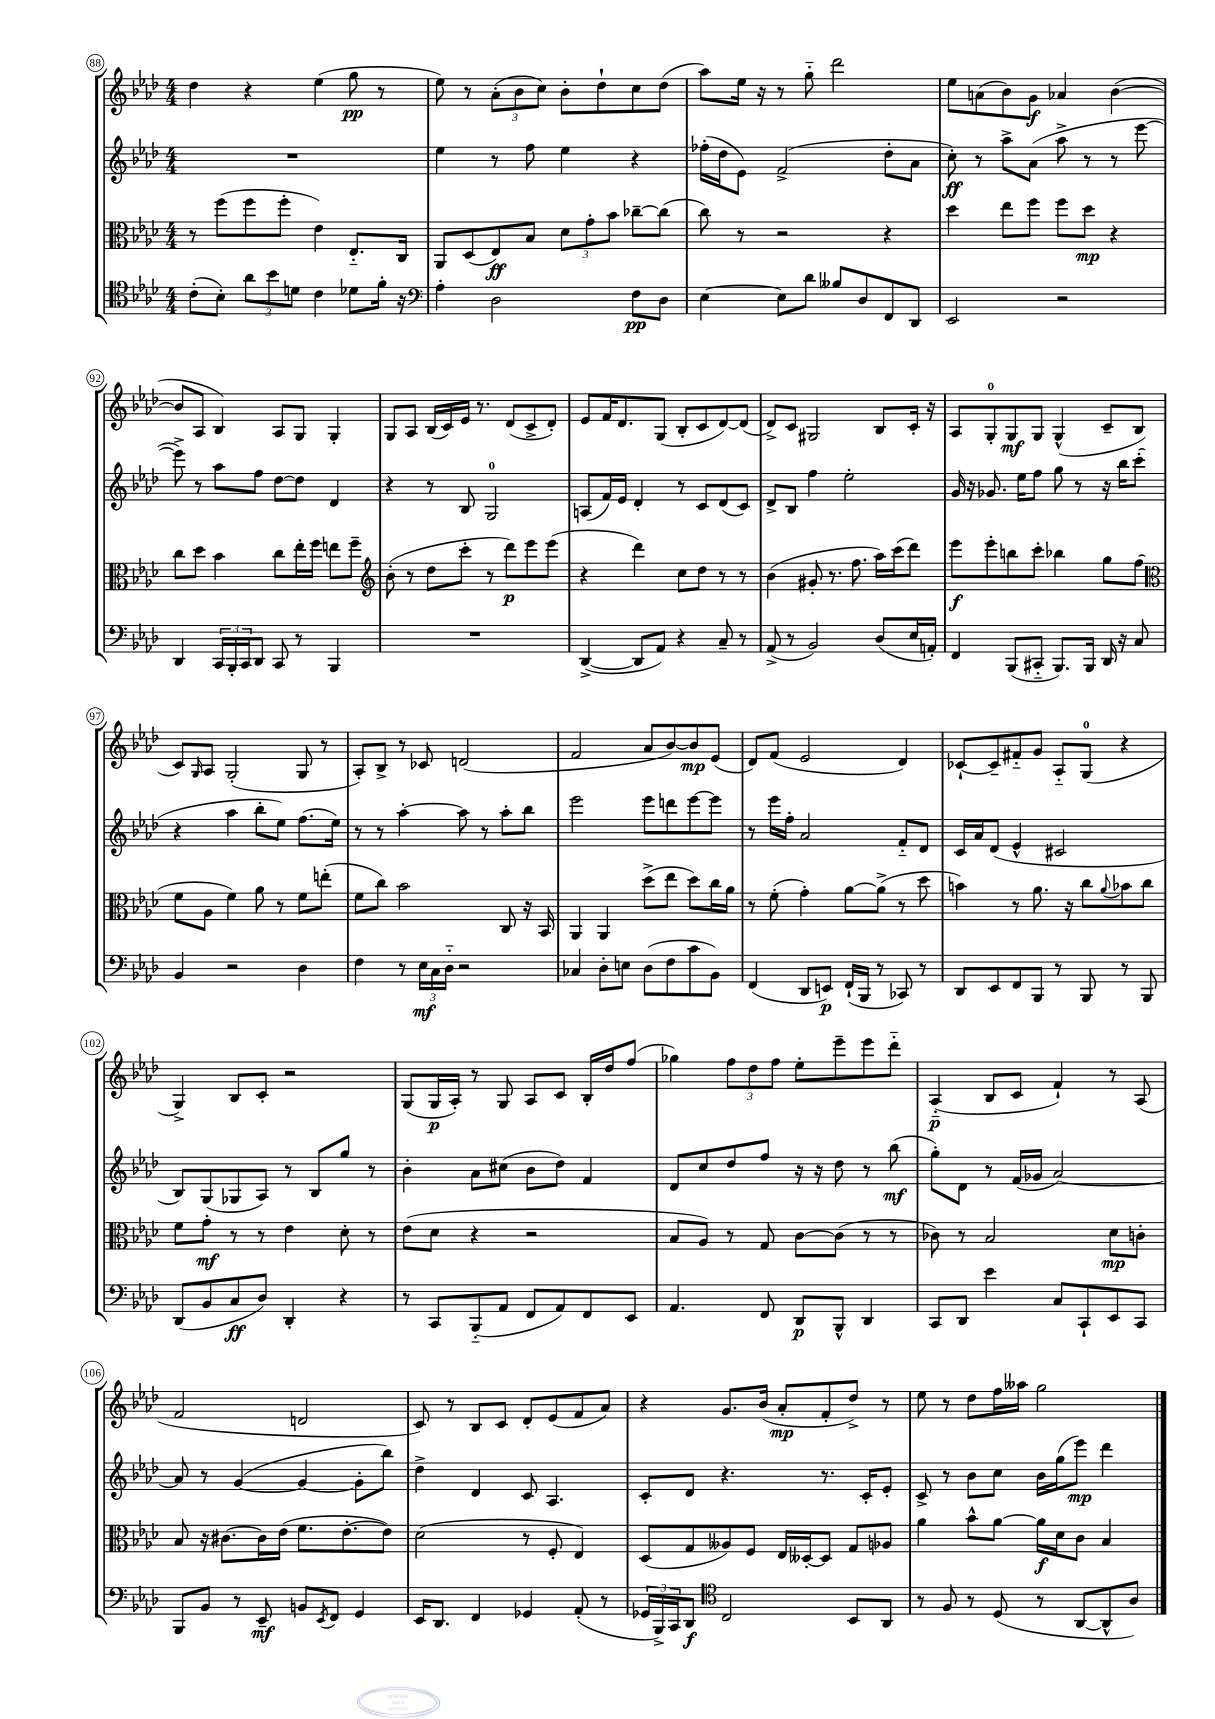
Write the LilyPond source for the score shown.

<<
\new StaffGroup <<
\new Staff = "s0" {
    \clef treble \key aes \major \numericTimeSignature \time 4/4
    des''4 r4 ees''4( g''8\pp r8 |
    ees''8) r8 \tuplet 3/2 { aes'8-.( bes'8 c''8) } bes'8-. des''8-! c''8 des''8( |
    aes''8) ees''16 r16 r8 g''8-_ des'''2 |
    ees''8 a'8( bes'8) g'8\f aes'4 bes'4~( |
    bes'8 aes8 bes4) aes8 g8 g4-. |
    g8 aes8 bes16( c'16) ees'16 r8. des'8( c'8-> des'8-.) |
    ees'8 f'16 des'8. g8( bes8-. c'8 des'8~) des'8( |
    des'8->) c'8 gis2 bes8 c'16-. r16 |
    aes8 g8-0-. g8\mf g8 g4-^( c'8-- bes8 |
    c'8) \grace { g16 } aes8 g2-.( g8 r8 |
    aes8-.) bes8-> r8 ces'8 d'2( |
    f'2 aes'8 bes'8~) bes'8\mp ees'8( |
    des'8) f'8( ees'2 des'4) |
    ces'8~-! ces'8-- fis'8-_ g'8 aes8-_ g8-0( r4 |
    g4->) bes8 c'8-. r2 |
    g8( g16\p aes16-.) r8 g8 aes8 c'8 bes16-. des''16 f''8( |
    ges''4) \tuplet 3/2 { f''8 des''8 f''8 } ees''8-. ees'''8-- ees'''8 des'''8-_ |
    aes4-_\p( bes8 c'8 f'4-!) r8 aes8( |
    f'2 d'2 |
    c'8) r8 bes8 c'8 des'8-. ees'8( f'8 aes'8) |
    r4 g'8. bes'16( aes'8-.\mp f'8-. des''8->) r8 |
    ees''8 r8 des''8 f''16 aeses''16 g''2 \bar "|." |
}
\new Staff = "s1" {
    \clef treble \key aes \major \numericTimeSignature \time 4/4
    R1 |
    ees''4 r8 f''8 ees''4 r4 |
    fes''16-.( des''16 ees'8) f'2->( des''8-. aes'8 |
    c''8-.\ff) r8 aes''8-> aes'8( aes''8-> r8 r8 ees'''8~ |
    ees'''8->) r8 aes''8 f''8 des''8~ des''8 des'4 |
    r4 r8 bes8 g2-0 |
    a8( f'16) ees'16 des'4-. r8 c'8 des'8( c'8) |
    des'8-> bes8 f''4 ees''2-. |
    g'16 r16 ges'8. ees''16 f''8 g''8 r8 r16 bes''16 c'''8-.( |
    r4 aes''4 bes''8-. ees''8) f''8.( ees''16) |
    r8 r8 aes''4~-. aes''8 r8 aes''8-. bes''8 |
    ees'''2 ees'''8 d'''8 ees'''8~ ees'''8 |
    r8 ees'''16 f''16-. aes'2 f'8-_ des'8 |
    c'16 aes'16 des'8( ees'4-^ cis'2 |
    bes8) g8( ges8 aes8) r8 bes8 g''8 r8 |
    bes'4-. aes'8 cis''8( bes'8 des''8) f'4 |
    des'8 c''8 des''8 f''8 r16 r16 des''8 r8 bes''8\mf( |
    g''8-.) des'8 r8 f'16( ges'16 aes'2~) |
    aes'8 r8 g'4~( g'4~ g'8-. bes''8) |
    des''4-> des'4 c'8 aes4. |
    c'8-. des'8 r4. r8. c'16-. ees'8-. |
    c'8-> r8 bes'8 c''8 bes'16 g''16( ees'''8\mp) des'''4 \bar "|." |
}
\new Staff = "s2" {
    \clef alto \key aes \major \numericTimeSignature \time 4/4
    r8 f''8( f''8 f''8-. ees'4) ees8.-_ c16 |
    aes,8 des8( ees8\ff) bes8 \tuplet 3/2 { des'8 g'8-. bes'8 } ces''8~-- ces''8( |
    c''8) r8 r2 r4 |
    des''4 ees''8 f''8 f''8 des''8\mp r4 |
    c''8 des''8 bes'4 c''8 ees''16-. f''16 e''8 f''8-- |
    \clef treble bes'8-.( r8 des''8 c'''8-. r8 des'''8\p) ees'''8 ees'''8( |
    r4 des'''4) c''8 des''8 r8 r8 |
    bes'4( gis'8-. r8. f''8. aes''16) c'''16( des'''8) |
    ees'''8\f ees'''8-. b''8 c'''8-. bes''4 g''8 f''8( |
    \clef alto f'8 aes8 f'4) aes'8 r8 f'8 e''8-.( |
    f'8 c''8) bes'2 c8 r16 bes,16 |
    aes,4 aes,4 des''8->( ees''8 des''8) c''16 aes'16 |
    r8 f'8-.( g'4-.) aes'8~ aes'8->( r8 des''8 |
    b'4) r8 aes'8. r16 c''8 \appoggiatura { aes'8 } bes'8 c''8 |
    f'8 g'8-.\mf r8 r8 ees'4 des'8-. r8 |
    ees'8( des'8 r4 r2 |
    bes8 aes8) r8 g8 c'8~ c'8( r8 r8 |
    ces'8) r8 bes2 des'8\mp c'8-. |
    bes8 r16 cis'8.~ cis'16 ees'16( f'8. ees'8.~-. ees'8) |
    des'2( r8 f8-. ees4) |
    des8( g8 aeses8) f8 ees16 deses16~-. deses8 g8 aes8 |
    aes'4 bes'8-^ aes'8~ aes'16\f des'16 c'8 bes4 \bar "|." |
}
\new Staff = "s3" {
    \clef tenor \key aes \major \numericTimeSignature \time 4/4
    c'8-.( bes8-.) \tuplet 3/2 { aes'8 bes'8 d'8 } c'4 des'8 f'16-. r16 |
    \clef bass aes4-. des2 f8\pp des8 |
    ees4~ ees8 des'8 beses8 des8 f,8 des,8 |
    ees,2 r2 |
    des,4 \tuplet 3/2 { c,16 bes,,16-. c,16 } des,8 c,8 r8 bes,,4 |
    R1 |
    des,4~->( des,8 aes,8) r4 c8-- r8 |
    aes,8->( r8 bes,2) des8( ees16 a,16-.) |
    f,4 bes,,8( cis,8-_ bes,,8.) bes,,16 des,16 r16 c8 |
    bes,4 r2 des4 |
    f4 r8 \tuplet 3/2 { ees16\mf c16 des16-_ } r2 |
    ces4 des8-. e8 des8( f8 c'8 bes,8) |
    f,4( des,8 e,8\p) f,16-!( bes,,16 r8 ces,8) r8 |
    des,8 ees,8 f,8 bes,,8 r8 bes,,8 r8 bes,,8 |
    des,8( bes,8 c8\ff des8) des,4-. r4 |
    r8 c,8 bes,,8-_( aes,8 f,8 aes,8) f,8 ees,8 |
    aes,4. f,8 des,8\p bes,,8-^ des,4 |
    c,8 des,8 ees'4 c8 c,8-! ees,8 c,8 |
    bes,,8 bes,8 r8 ees,8--\mf b,8 \acciaccatura { ees,8 } f,8 g,4 |
    ees,16 des,8. f,4 ges,4 aes,8-.( r8 |
    \tuplet 3/2 { ges,16 bes,,16->) c,16 } des,8\f \clef tenor c2 bes,8 aes,8 |
    r8 f8 r8 des8( r8 aes,8~ aes,8-^ aes8) \bar "|." |
}
>>
>>
\layout { \context { \Score currentBarNumber = #88 \override BarNumber.stencil = #(make-stencil-circler 0.1 0.3 ly:text-interface::print) } }
